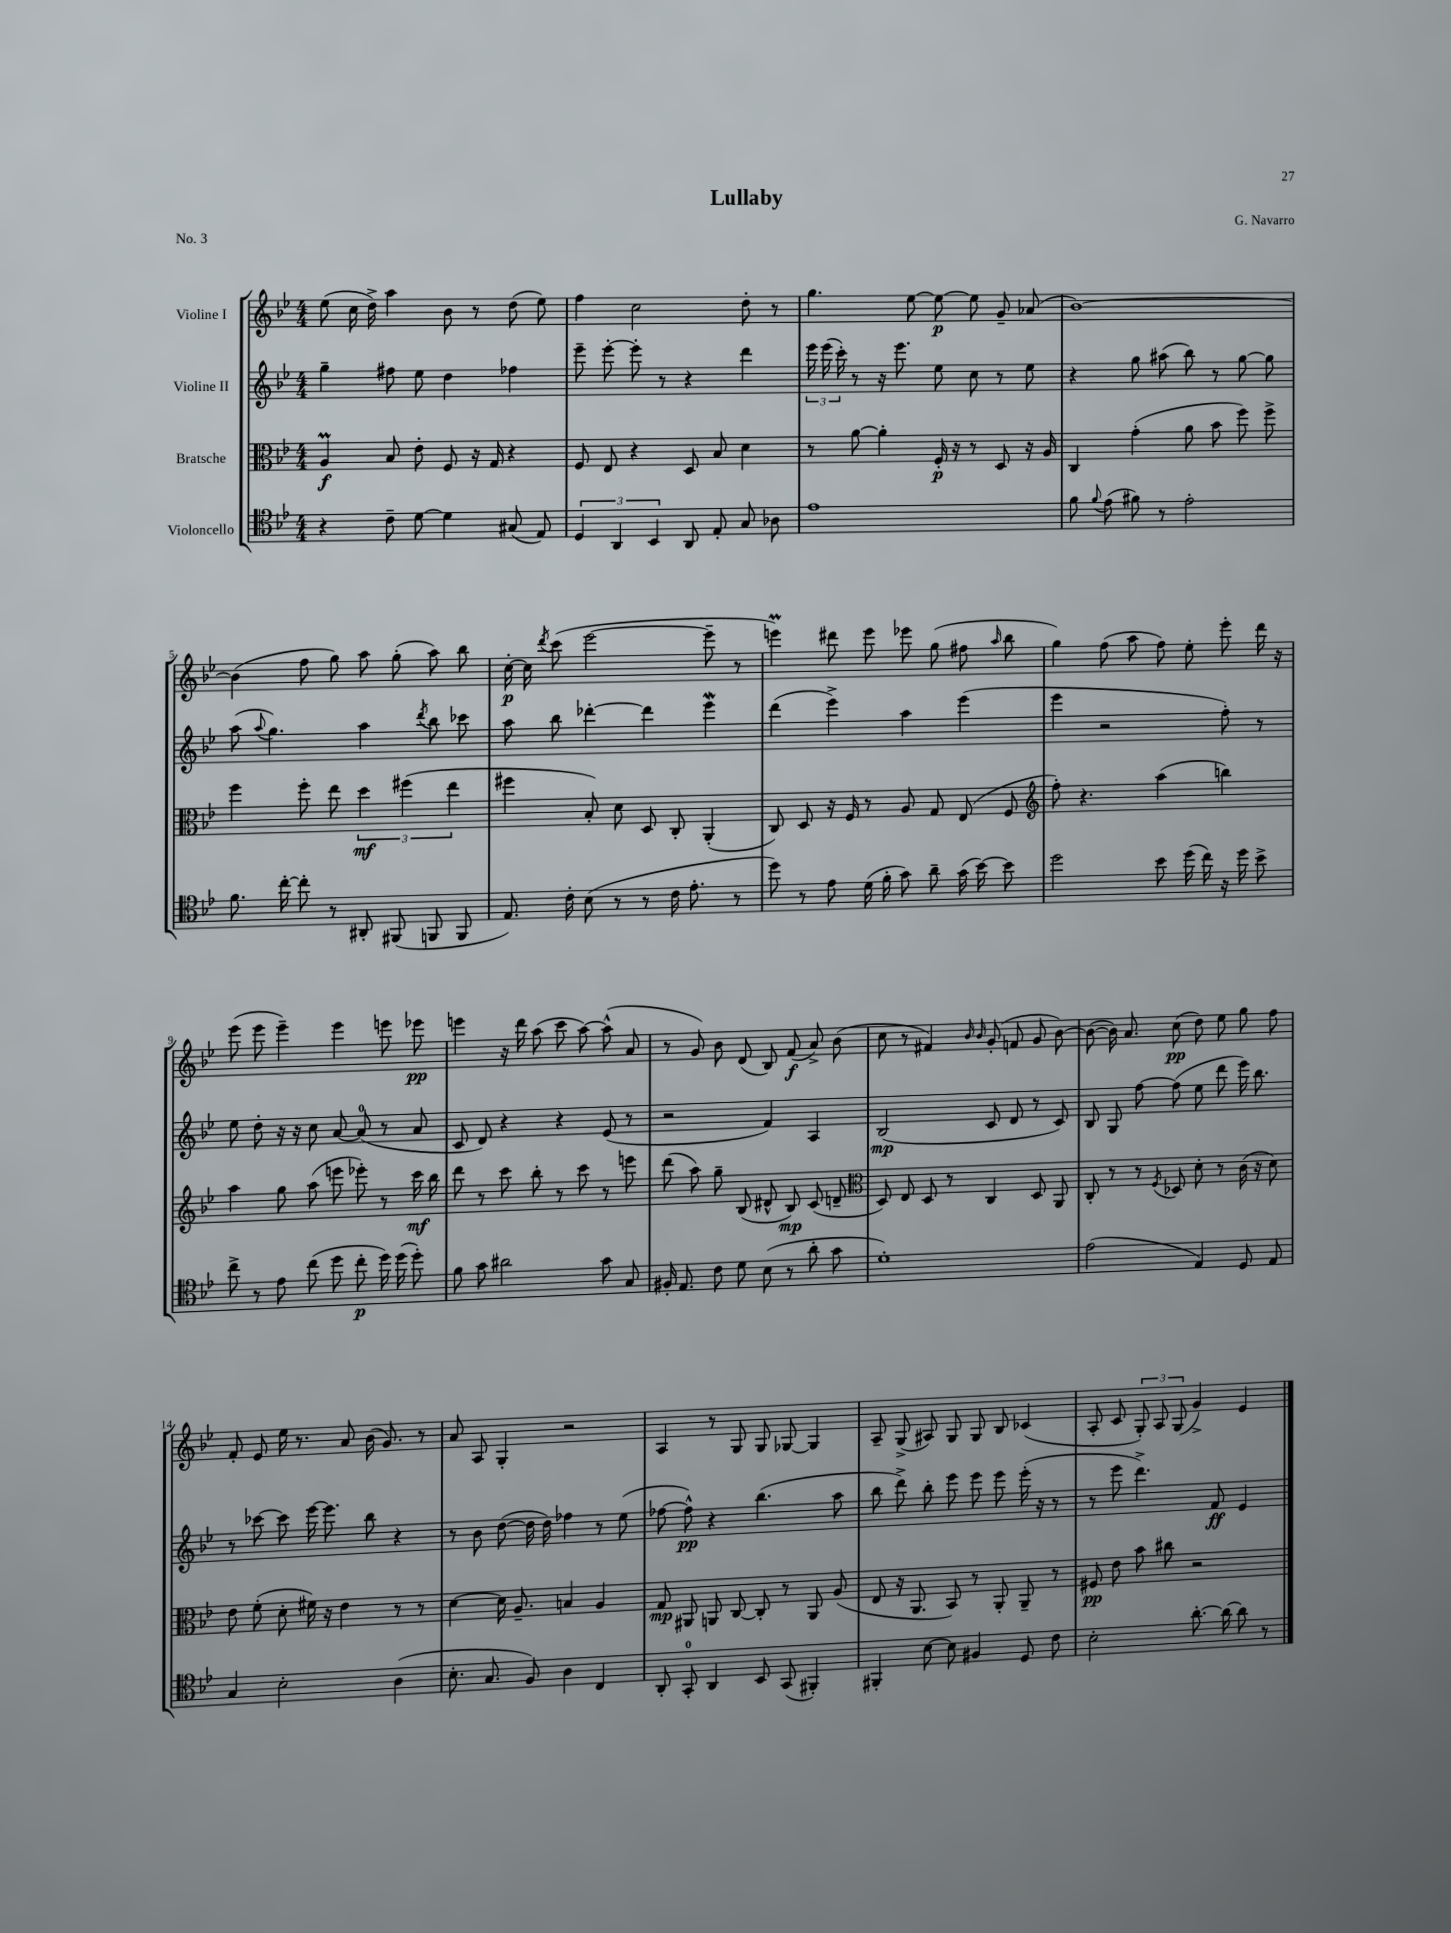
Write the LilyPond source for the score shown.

\header { title = "Lullaby" composer = "G. Navarro" piece = "No. 3" }
<<
\new StaffGroup <<
\new Staff = "s0" \with { instrumentName = "Violine I" } {
    \clef treble \key bes \major \numericTimeSignature \time 4/4
    \autoBeamOff ees''8( c''16 d''16->) a''4 bes'8 r8 d''8( ees''8) |
    f''4 c''2 d''8-. r8 |
    g''4. ees''8~ ees''8~\p ees''8 g'8-- aes'8( |
    bes'1~) |
    bes'4( f''8 g''8) a''8 g''8-.( a''8) bes''8 |
    c''16~-.\p c''16 \acciaccatura { d'''8 } c'''8( ees'''2~ ees'''8-- r8 |
    e'''4\prall) dis'''8 e'''8 ees'''8 g''8( fis''8 \grace { a''16 } bes''8 |
    g''4) f''8( a''8 f''8) ees''8-. ees'''8-. d'''16 r16 |
    ees'''8( ees'''8 ees'''4--) ees'''4 e'''8 ees'''8\pp |
    e'''4 r16 d'''16 a''8( c'''8 a''8~) a''8-^( a'8 |
    r8 g'8) bes'8 d'8( bes8) f'8\f( a'8->) bes'8( |
    c''8 r8 fis'4) \grace { bes'16 bes'16 } g'8-.( f'8 g'8 bes'8~) |
    bes'8~( bes'16) a'8. c''8\pp( d''8) ees''8 g''8 f''8 |
    f'8-. ees'8 ees''16 r8. a'8 bes'16( g'8.) r8 |
    a'8 a8 g4-. r2 |
    a4 r8 g8 g8 ges8~ ges4 |
    a8-- g8->( ais8) g8 g8 bes8 ces'4( |
    a8-. c'8 \tuplet 3/2 { g8-.) a8 g8( } g'4->) ees'4 \bar "|." |
}
\new Staff = "s1" \with { instrumentName = "Violine II" } {
    \clef treble \key bes \major \numericTimeSignature \time 4/4
    \autoBeamOff g''4-- fis''8 ees''8 d''4 fes''4 |
    ees'''8-- ees'''8~-. ees'''8-. r8 r4 d'''4 |
    \tuplet 3/2 { ees'''16 ees'''16( c'''16-.) } r8 r16 ees'''8. ees''8 c''8 r8 ees''8 |
    r4 g''8 ais''8( bes''8) r8 g''8~ g''8 |
    a''8( \appoggiatura { a''8 } g''4.) a''4 \acciaccatura { d'''8 } bes''8 ces'''8 |
    a''8 bes''8 des'''4~-. des'''4 ees'''4\mordent |
    d'''4( ees'''4->) a''4 ees'''4( |
    ees'''4 r2 f''8-.) r8 |
    ees''8 d''8-. r16 r16 c''8 a'8~ a'8-0( r8 a'8 |
    c'8 d'8) r4 r4 ees'8( r8 |
    r2 f'4) a4 |
    bes2\mp( c'8 d'8 r8 c'8) |
    bes8 g8 f''8~ f''8( ees''8 d'''8 ees'''16) bes''8. |
    r8 ces'''8~ ces'''8 ees'''16~ ees'''8. bes''8 r4 |
    r8 bes'8 d''8~( d''16 d''16) fes''4 r8 ees''8( |
    fes''8~ fes''8-^\pp) r4 bes''4.( a''8 |
    bes''8 d'''8->) bes''8-. ees'''8 ees'''8 ees'''8 ees'''16-.( r16 r8 |
    r8 ees'''8 d'''4.->) f'8\ff ees'4 \bar "|." |
}
\new Staff = "s2" \with { instrumentName = "Bratsche" } {
    \clef alto \key bes \major \numericTimeSignature \time 4/4
    \autoBeamOff a4\prall\f bes8 ees'8-. f8 r16 g16 r4 |
    f8 ees8 r4 d8 bes8 d'4 |
    r8 a'8~ a'4-. f16-.\p r16 r8 d8 r16 a16 |
    c4 g'4-.( a'8 bes'8 f''8) f''8-> |
    f''4 f''8-. ees''8 \tuplet 3/2 { d''4\mf fis''4( ees''4 } |
    fis''4 bes8-.) d'8 d8 c8-. a,4-.( |
    c8) d8 r16 f16 r8 a8 g8 ees8( f8 |
    \clef treble f''8-.) r4. a''4( b''4) |
    a''4 g''8 a''8( e'''8 ees'''8-.) r8 c'''16\mf bes''16 |
    d'''8 r8 c'''8 bes''8-. r8 c'''8 r8 e'''8 |
    d'''8( a''8) g''8-- bes8( dis'8-^ bes8\mp) c'8( d'8-- |
    \clef alto d8) ees8 d8 r8 c4 d8 a,8 |
    c8-. r8 r8 \acciaccatura { f8 } des8 d'8-. r8 c'16( r16 d'8) |
    ees'8 f'8-.( d'8-. fis'16) r16 ees'4 r8 r8 |
    d'4~ d'16 a8.-- b4 a4 |
    g8\mp ais,8 a,8 c8~ c8-. r8 a,8 a8( |
    ees8 r16 a,8. bes,8) r8 a,8-. a,8-- r8 |
    fis8\pp ees'8 bes'8 cis''8 r2 \bar "|." |
}
\new Staff = "s3" \with { instrumentName = "Violoncello" } {
    \clef tenor \key bes \major \numericTimeSignature \time 4/4
    \autoBeamOff r4 c'8-- d'8~ d'4 gis8( ees8) |
    \tuplet 3/2 { d4 a,4 bes,4 } a,8 ees8-. g8 aes8 |
    ees'1 |
    f'8 \appoggiatura { f'8 } ees'8( fis'8) r8 ees'2-. |
    f'8. c''16~-. c''8-. r8 ais,8-. fis,8( f,8 f,8 |
    ees8.) c'16-. bes8( r8 r8 c'16 ees'8.-. r8 |
    d''8) r8 ees'8 d'16( f'16-. g'8) a'8-- g'16( bes'16~) bes'8 |
    d''2 bes'8 d''16( c''16) r16 d''16 bes'8-> |
    c''8-> r8 ees'8 c''8( d''8 c''8-.\p d''16) d''16( d''8-.) |
    f'8 g'8 ais'2 g'8 g8 |
    fis16-. ees8. c'8 d'8 bes8( r8 a'8-. g'8 |
    d'1-.) |
    ees'2( ees4) d8 ees8 |
    g4 bes2-. a4( |
    bes8.-. g8. f8) a4 c4 |
    a,8-. g,8-0-. a,4 bes,8 g,8( fis,4-.) |
    fis,4-. bes8~ bes8 fis4 d8 c'8 |
    bes2-. a'8.~-. a'16~ a'8 r8 \bar "|." |
}
>>
>>
